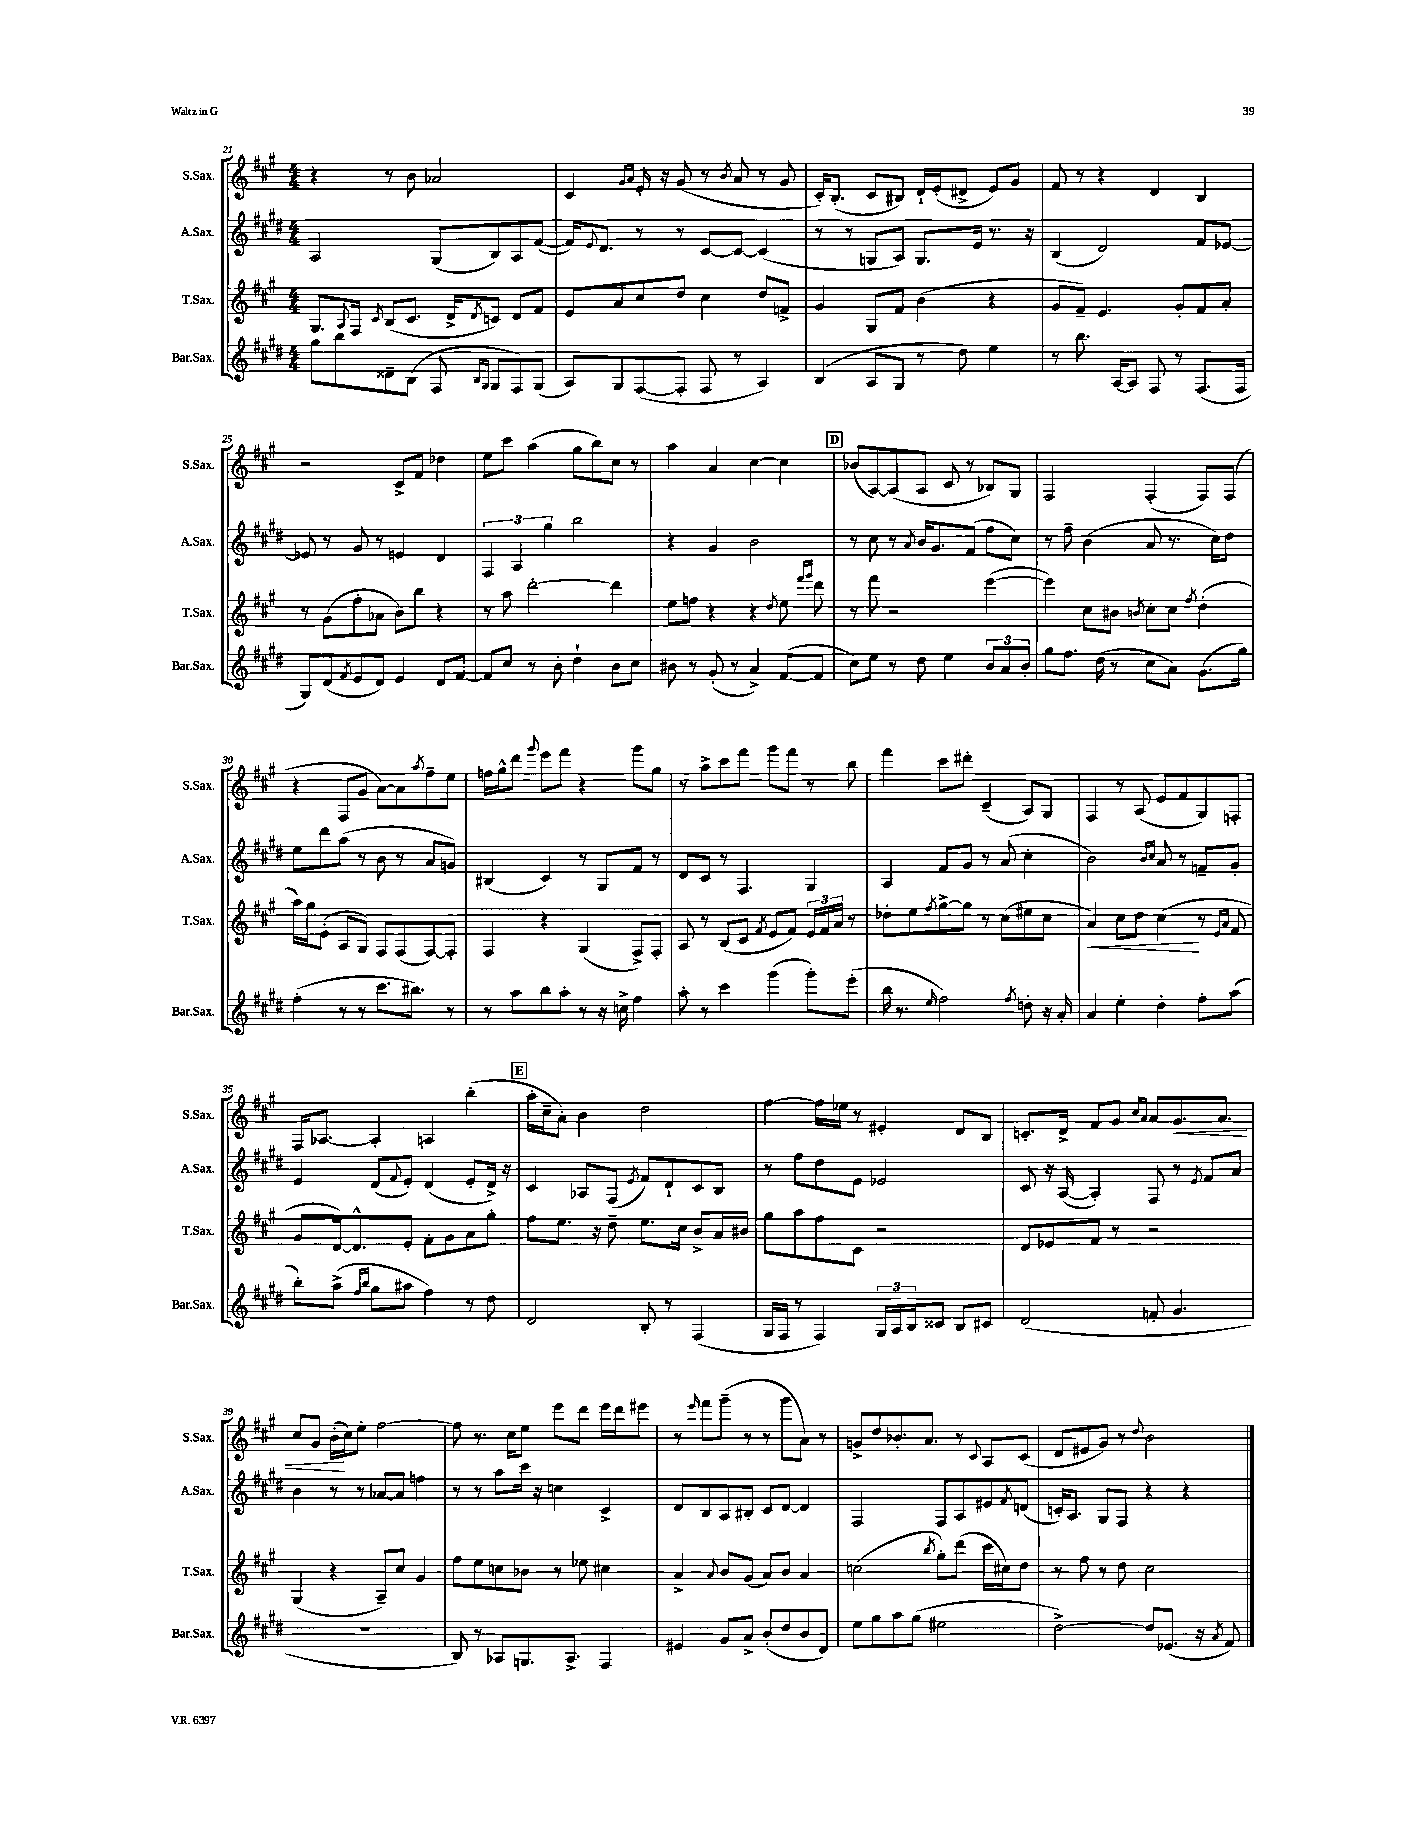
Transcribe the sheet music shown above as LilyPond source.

<<
\new StaffGroup <<
\new Staff = "s0" \with { instrumentName = "S.Sax." shortInstrumentName = "S.Sax." } {
    \clef treble \key a \major \numericTimeSignature \time 4/4
    r4 r8 b'8 aes'2 |
    cis'4 \grace { gis'16 a'16 } e'16-. r16 gis'8( r8 \acciaccatura { b'8 } a'8 r8 gis'8 |
    cis'16-.) b8.-.( cis'8 bis8) d'16-! e'16-.( dis'8-> e'8) gis'8 |
    fis'8 r8 r4 d'4 b4 |
    r2 cis'8-> fis'8 des''4 |
    e''8 cis'''8 a''4( gis''8 b''8) cis''8 r8 |
    a''4 a'4 cis''4~ cis''4 |
    \mark \markup { \box "D" } bes'8( a8~) a8( a8 cis'8 r8 bes8) gis8 |
    fis2 fis4-.( fis8) fis8( |
    r4 fis8 gis'8 a'8~) a'8 \acciaccatura { a''8 } fis''8-- e''8 |
    f''16 gis''16-^ d'''8 \appoggiatura { gis'''8 } e'''8 fis'''8 r4 gis'''8 gis''8 |
    r8 a''8-> cis'''8 fis'''8 gis'''8 fis'''8 r8 b''8 |
    fis'''4 cis'''8 dis'''8-. cis'4--( a8) gis8 |
    fis4 r8 a8( e'8 fis'8 gis8) f8-. |
    fis16 aes8.~ aes4-. a4 b''4-.( |
    \mark \markup { \box "E" } a''16-. cis''16-- a'8-.) b'4 d''2 |
    fis''4~ fis''16 ees''16 r8 eis'4-. d'8 b8 |
    c'8.-. d'16-> fis'8 gis'8 \grace { cis''16 a'16 } a'8 gis'8.\< a'8. |
    cis''8 gis'8 b'16-.\!( cis''16) e''8-. fis''2~ |
    fis''8 r8. cis''16 e''8 e'''8 d'''8 e'''16 d'''16 eis'''8 |
    r8 \grace { e'''16 } fis'''8 gis'''8--( r8 r8 gis'''8 a'8) r8 |
    g'8-> d''8 bes'8.-. a'8. r8 \appoggiatura { cis'8 } a8 cis'8( |
    d'8 eis'8 gis'8) r8 \appoggiatura { d''8 } b'2 \bar "|." |
}
\new Staff = "s1" \with { instrumentName = "A.Sax." shortInstrumentName = "A.Sax." } {
    \clef treble \key e \major \numericTimeSignature \time 4/4
    a2 gis8( b8) a8 fis'8~( |
    fis'16) \appoggiatura { e'8 } dis'8. r8 r8 cis'8~ cis'8~ cis'4( |
    r8 r8 g8 a8) g8. e'16 r8. r16 |
    b4( dis'2) fis'8 ees'8~ |
    ees'8 r8 gis'8 r8 e'4 dis'4 |
    \tuplet 3/2 { fis4 a4 gis''4 } b''2 |
    r4 gis'4 b'2 |
    \mark \markup { \box "D" } r8 cis''8 r8 \acciaccatura { a'8 } b'16 gis'8. fis'8( fis''8 cis''8) |
    r8 fis''8-- b'4( a'8 r8. cis''16) dis''8 |
    e''8 dis'''8 a''8( r8 b'8 r8 a'8 g'8) |
    bis4( cis'4) r8 gis8 fis'8 r8 |
    dis'8 cis'8 r8 fis4. gis4 |
    a4 fis'8 gis'8 r8 a'8( cis''4-. |
    b'2) \grace { b'16 cis''16 } a'8 r8 f'8-- gis'8-. |
    e'4 dis'8( \appoggiatura { fis'8 } e'8-.) dis'4( e'8-. dis'16->) r16 |
    \mark \markup { \box "E" } cis'4 aes8 fis8( \acciaccatura { e'8 } fis'8) dis'8-! cis'8 b8 |
    r8 fis''8 dis''8 e'8 ees'2 |
    cis'8 r16 a16~( a4-.) fis8 r8 \acciaccatura { e'8 } fis'8 a'8 |
    b'4 r8 r8 aes'8~ aes'8 f''4 |
    r8 r8 a''8 cis'''16 r16 c''4 cis'4-> |
    dis'8 b8 a8 bis8-. cis'8 dis'8~ dis'4 |
    fis2 fis8 a8 eis'8 \acciaccatura { fis'8 } d'8( |
    c'16-.) a8. gis8 fis8 r4 r4 \bar "|." |
}
\new Staff = "s2" \with { instrumentName = "T.Sax." shortInstrumentName = "T.Sax." } {
    \clef treble \key a \major \numericTimeSignature \time 4/4
    gis8. \appoggiatura { a8 } fis16 \acciaccatura { cis'8 } b8( cis'8. d'16-> \acciaccatura { d'8 } c'8) d'8 fis'8 |
    e'8 a'8 cis''8 d''8 cis''4 d''8 f'8-> |
    gis'4 gis8 fis'8 b'4( r4 |
    gis'8 fis'8--) e'4. gis'8-. fis'8 a'8-. |
    r8 gis'8( fis''8-. aes'8 b'8) b''8 r4 |
    r8 a''8 d'''2~-. d'''4 |
    e''8 f''8 r4 r4 \acciaccatura { d''8 } e''8 \grace { fis'''16 gis'''16 } d'''8 |
    \mark \markup { \box "D" } r8 fis'''8 r2 e'''4~( |
    e'''4) cis''8 bis'8 \acciaccatura { b'8 } cis''8-. cis''8 \acciaccatura { fis''8 } d''4-.( |
    a''16) gis''16 e'8-.( a8 gis8) fis8 fis8( fis8~) fis8-. |
    fis4 r4 gis4( fis8->) fis8-. |
    a8 r8 b8( cis'8 \acciaccatura { fis'8 } e'8 fis'8) \tuplet 3/2 { e'16 fis'16 a'16 } r8 |
    des''8-. e''8 \acciaccatura { fis''8 } gis''8~-> gis''8 r8 cis''8( eis''8 cis''8 |
    a'4\<) cis''8 d''8 cis''4\!( r8 \grace { e'16 a'16 } fis'8 |
    gis'8 d'16~) d'8.-^ e'8-. fis'8-. gis'8 a'8 gis''8-. |
    \mark \markup { \box "E" } fis''8 e''8. r16 d''8-- e''8. cis''16 b'8-> a'16 bis'16 |
    gis''8 a''8 fis''8 cis'8 r2 |
    d'8 ees'8 fis'8 r8 r2 |
    gis4( r4 a8--) cis''8 gis'4 |
    fis''8 e''8 c''8 bes'8 r8 ees''8 cis''4 |
    a'4-> \appoggiatura { a'8 } b'8 gis'8( a'8) b'8 a'4 |
    c''2( \acciaccatura { b''8 } gis''8-.) d'''8( cis'''16 cis''16) d''8 |
    r8 fis''8 r8 d''8 cis''2 \bar "|." |
}
\new Staff = "s3" \with { instrumentName = "Bar.Sax." shortInstrumentName = "Bar.Sax." } {
    \clef treble \key e \major \numericTimeSignature \time 4/4
    gis''8 b''8 disis'8-- b8( fis8 \grace { b16 gis16 } gis8 fis8) gis8( |
    a8) gis8 fis8~( fis8-. fis8 r8 a4) |
    b4( a8 gis8 r8 dis''8) e''4 |
    r8 b''8. a16~ a8 fis8 r8 fis8.( fis16 |
    gis8) dis'8( \acciaccatura { fis'8 } e'8 dis'8) e'4 dis'8 fis'8~ |
    fis'8 cis''8 r8 b'8-. dis''4-! b'8 cis''8 |
    bis'8 r8 gis'8-.( r8 a'4->) fis'8~( fis'8 |
    \mark \markup { \box "D" } cis''8) e''8 r8 dis''8 e''4 \tuplet 3/2 { b'8 a'8 b'8-. } |
    gis''8 fis''8. dis''16( r8 cis''8 a'8) gis'8.( gis''16) |
    fis''4-.( r8 r8 cis'''8. bis''8.) r8 |
    r8 a''8 b''8 a''8-. r8 r16 c''16-> fis''4 |
    a''8-. r8 cis'''4 gis'''4( gis'''8-.) e'''8-.( |
    b''16 r8. \grace { e''16 } fis''2) \acciaccatura { fis''8 } d''8-. r16 a'16-. |
    a'4 e''4-. dis''4-. fis''8-. a''8( |
    b''8-.) a''8->( \grace { fis''16 b''16 } gis''8 ais''8 fis''4) r8 dis''8 |
    \mark \markup { \box "E" } dis'2 b8-. r8 fis4( |
    gis16 fis16 r8 fis4) \tuplet 3/2 { gis16 a16 b16 } cisis'8 b8 cis'8 |
    dis'2( f'8-. gis'4. |
    R1 |
    b8) r8 aes8 g8. aes8.-> fis4 |
    eis'4 gis'8 a'8-> b'8-.( dis''8 b'8 dis'8) |
    e''8 gis''8 a''8 gis''8( eis''2 |
    dis''2~->) dis''8 ees'8.( r16 \acciaccatura { a'8 } fis'8) \bar "|." |
}
>>
>>
\layout { \context { \Score currentBarNumber = #21 } }
